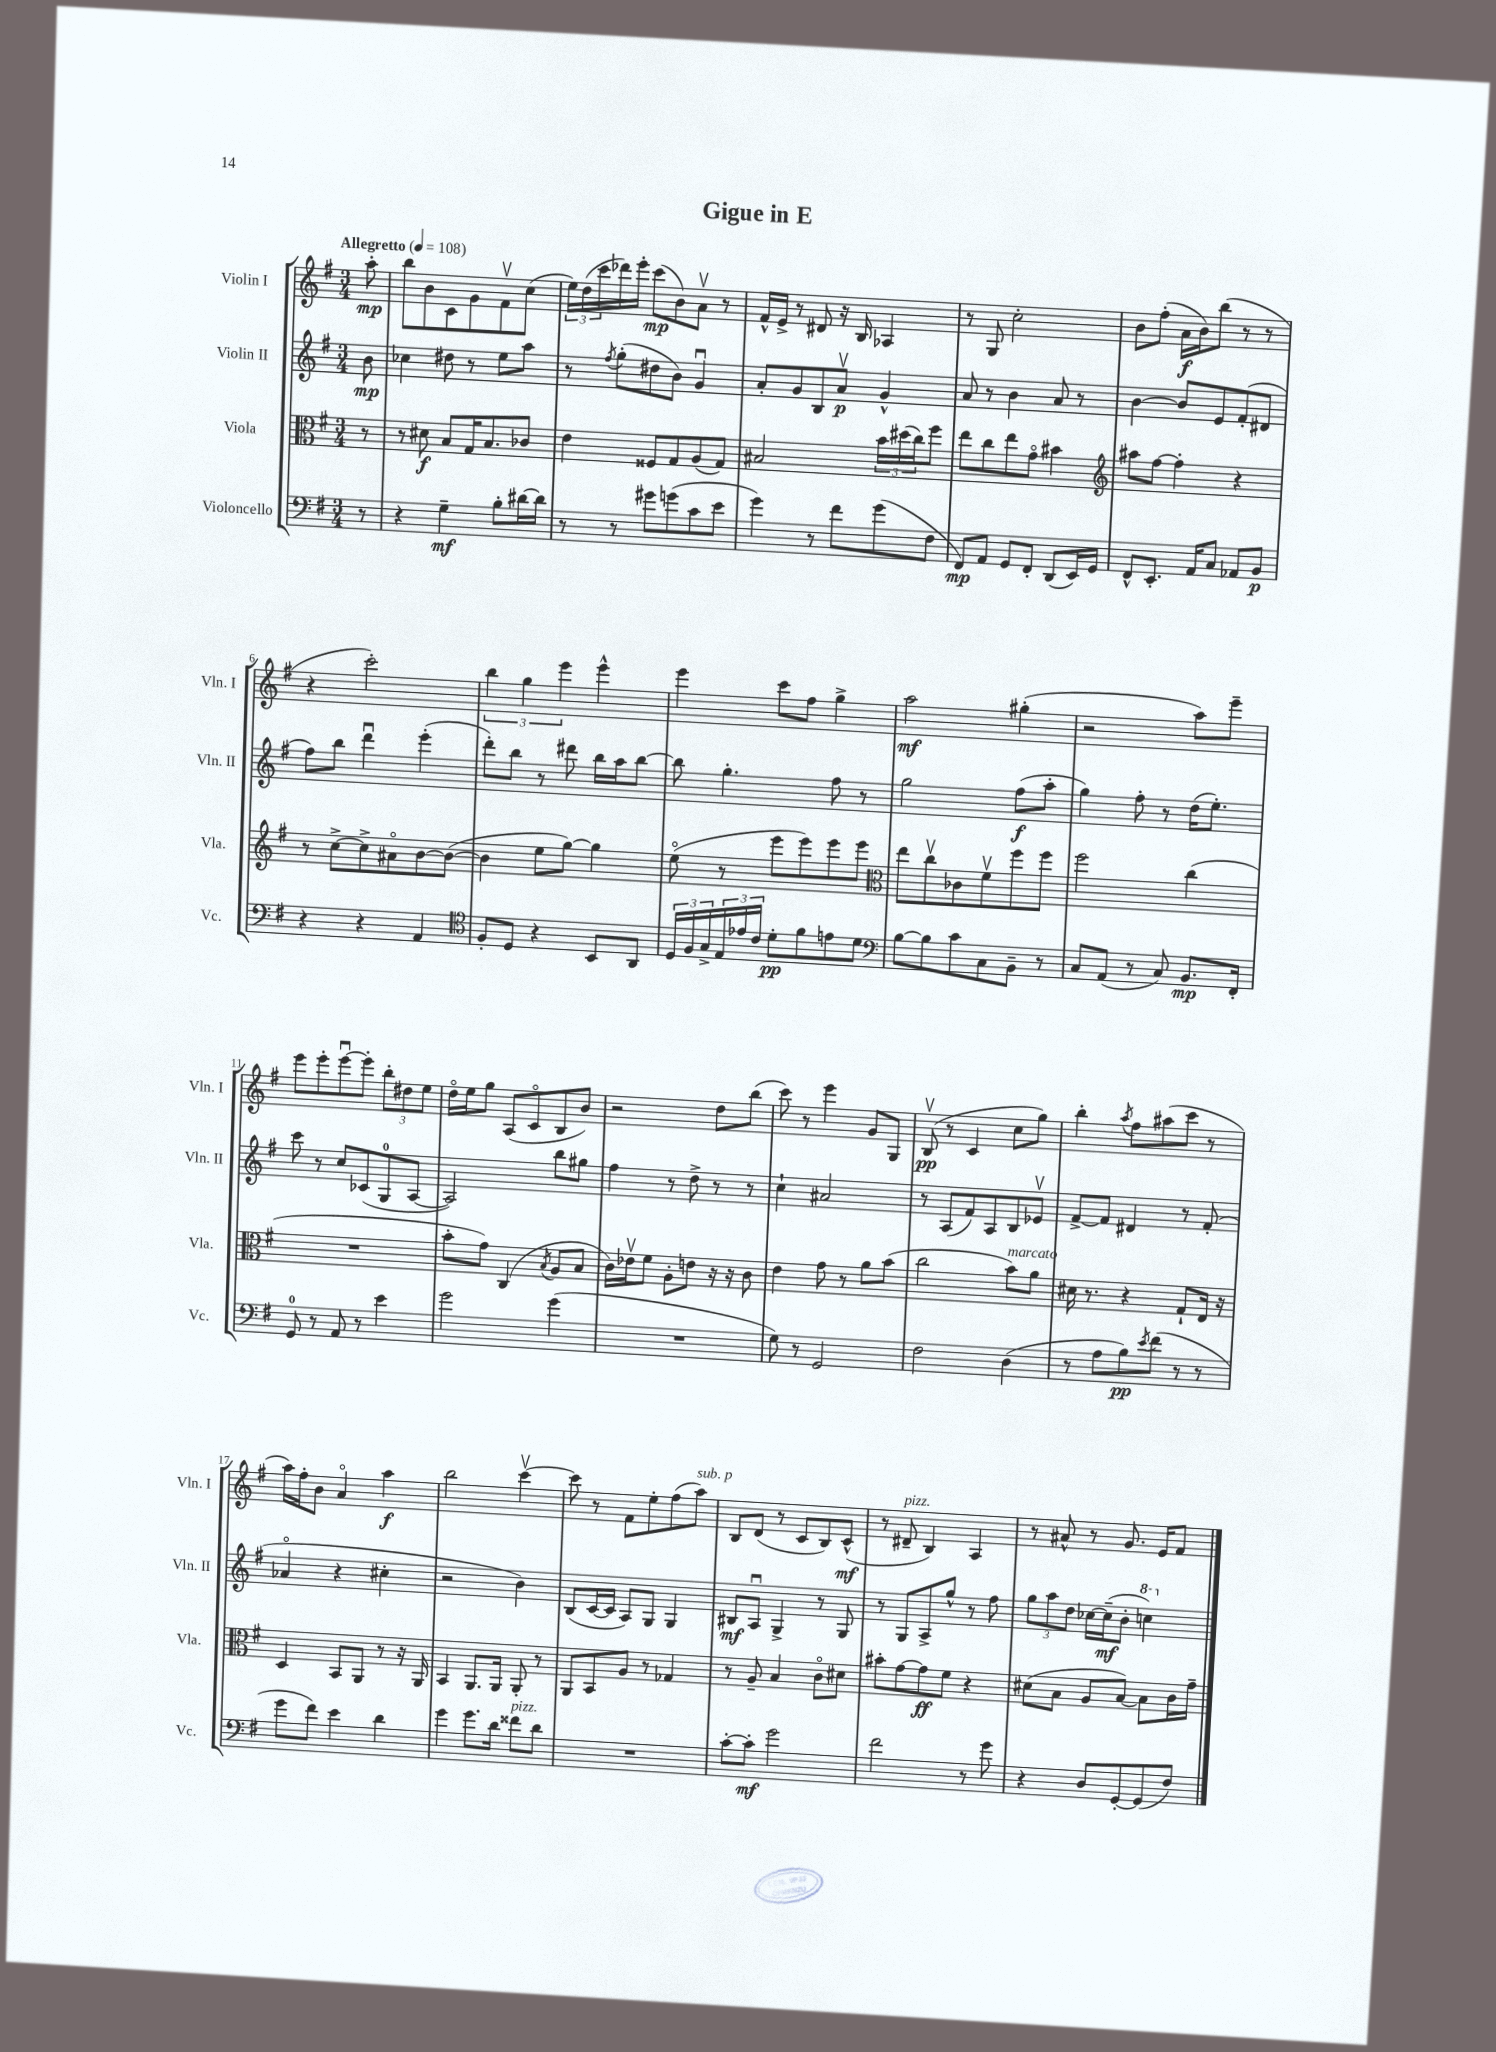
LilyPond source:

\header { title = "Gigue in E" }
<<
\new StaffGroup <<
\new Staff = "s0" \with { instrumentName = "Violin I" shortInstrumentName = "Vln. I" } {
    \clef treble \key g \major \numericTimeSignature \time 3/4 \partial 8 \tempo "Allegretto" 4 = 108
    a''8-.\mp |
    b''8 b'8 c'8 g'8 fis'8\upbow c''8( |
    \tuplet 3/2 { e''16) d''16( c'''16 } des'''16) e'''16-. c'''8\mp( b'8) a'8\upbow r8 |
    fis'16-^ e'16-> r8 dis'8 r16 b16 aes4 |
    r8 g8 c''2-. |
    b'8 fis''8-.( a'16\f b'16) b''8( r8 r8 |
    r4 c'''2-.) |
    \tuplet 3/2 { b''4 g''4 e'''4 } e'''4-^ |
    e'''4 c'''8 fis''8 g''4-> |
    a''2\mf gis''4-.( |
    r2 a''8) e'''8-- |
    e'''8 e'''8-. e'''8~\downbow e'''8-. \tuplet 3/2 { b''8-. dis''8 e''8 } |
    d''16\flageolet e''16 g''8 a8( c'8\flageolet b8 b'8) |
    r2 d''8 b''8( |
    c'''8) r8 e'''4 g'8 g8 |
    b8\upbow\pp( r8 c'4 c''8 g''8) |
    b''4-. \acciaccatura { a''8 } fis''8 ais''8( c'''8 r8 |
    a''16) fis''16-. b'8 a'4\flageolet a''4\f |
    b''2 c'''4~\upbow |
    c'''8 r8 fis'8 e''8-. fis''8( a''8^\markup { \italic "sub. p" }) |
    b8 d'8( r8 c'8 b8) c'8-^\mf( |
    r8 dis'8--^\markup { \italic "pizz." } b4) a4 |
    r8 ais'8-^ r8 g'8. e'16 fis'8 \bar "|." |
}
\new Staff = "s1" \with { instrumentName = "Violin II" shortInstrumentName = "Vln. II" } {
    \clef treble \key g \major \numericTimeSignature \time 3/4 \partial 8
    b'8\mp |
    ces''4 dis''8 r8 e''8 a''8 |
    r8 \acciaccatura { fis''8 } g''8-.( dis''8 b'8) g'4\downbow |
    a'8-. g'8 b8 a'8\upbow\p g'4-^ |
    a'8 r8 b'4 a'8 r8 |
    b'4~ b'8 e'8 fis'8-.( dis'8 |
    fis''8) b''8 d'''4\downbow e'''4-.( |
    d'''8-.) b''8 r8 dis'''8 b''16 a''16 b''8~ |
    b''8 g''4.-. fis''8 r8 |
    g''2 fis''8\f( a''8-. |
    g''4) fis''8-. r8 d''16( e''8.-.) |
    c'''8 r8 c''8 ces'8( g8-0 a8~ |
    a2) b''8 gis''8 |
    fis''4 r8 d''8-> r8 r8 |
    c''4-! ais'2 |
    r8 a8( fis'8) a8 b8 ees'8\upbow |
    fis'8~-> fis'8 dis'4 r8 fis'8-.( |
    aes'4\flageolet r4 cis''4-. |
    r2 b'4) |
    b8( c'16~ c'16 a8) g8 g4 |
    bis8\mf a8\downbow g4-> r8 g8 |
    r8 g8 a8-> g''8-^ r8 fis''8 |
    \tuplet 3/2 { g''8 a''8 d''8 } ces''16~ ces''16--\mf( b'8-. \ottava #1 c'''!4) \ottava #0 \bar "|." |
}
\new Staff = "s2" \with { instrumentName = "Viola" shortInstrumentName = "Vla." } {
    \clef alto \key g \major \numericTimeSignature \time 3/4 \partial 8
    r8 |
    r8 dis'8\f b8 g16 b8. ces'8 |
    e'4 fisis8 g8 a8( g8) |
    bis2 \tuplet 3/2 { b'16 dis''16( c''16) } fis''8 |
    e''8 c''8 e''8 g'8\flageolet bis'4 |
    \clef treble ais''8 fis''8~ fis''4-. r4 |
    r8 c''8~-> c''8-> ais'8\flageolet b'8~ b'8~( |
    b'4 e''8 g''8~) g''4 |
    e''8\flageolet( r8 e'''8 e'''8) e'''8 e'''8 |
    \clef alto e''8 c''8\upbow ces'8 fis'8\upbow fis''8 fis''8 |
    fis''2 c''4( |
    R2. |
    b'8-. g'8) c4( \acciaccatura { b8 } a8 b8 |
    c'16) ees'16\upbow fis'8 a8-. e'8 r16 r16 c'8 |
    e'4 g'8 r8 a'8 b'8( |
    c''2 b'8^\markup { \italic "marcato" }) a'8 |
    dis'16 r8. r4 g8-! e16 r16 |
    d4 b,8 a,8 r8 r16 a,16 |
    b,4 a,8. a,16 a,8-. r8 |
    a,8 b,8 a8 r8 ges4 |
    r8 a8-- b4 c'8\flageolet dis'8 |
    bis'8-. g'8~ g'8\ff fis'8 r4 |
    dis'8( b8 a8 b8~) b8 c'16 g'16-- \bar "|." |
}
\new Staff = "s3" \with { instrumentName = "Violoncello" shortInstrumentName = "Vc." } {
    \clef bass \key g \major \numericTimeSignature \time 3/4 \partial 8
    r8 |
    r4 g4--\mf b8-. dis'16~ dis'16 |
    r8 r8 gis'8 g'8( c'8 e'8 |
    g'4) r8 fis'8 g'8( fis8 |
    fis,8\mp) a,8 g,8 fis,8-. d,8( e,16) g,16 |
    fis,8-^ e,8.-. a,16 c8 aes,8 b,8\p |
    r4 r4 a,4 |
    \clef tenor fis8-. d8 r4 b,8 a,8 |
    \tuplet 3/2 { d16 fis16 g16-> } \tuplet 3/2 { e16 ees'16 c'16 } d'8-.\pp fis'8 e'8 d'8 |
    \clef bass b8~ b8 c'8 c8 b,8-- r8 |
    c8 a,8( r8 c8) b,8.\mp fis,16-. |
    g,8-0 r8 a,8 r8 e'4 |
    g'2 g'4( |
    R2. |
    g8) r8 g,2 |
    fis2 d4( |
    r8 a8 b8\pp) \acciaccatura { e'8 } fis'8( r8 r8 |
    g'8 fis'8) e'4 d'4 |
    g'4 g'8. d'16 fisis'8^\markup { \italic "pizz." } d'8 |
    R2. |
    c'8~-. c'8-.\mf g'2 |
    fis'2 r8 g'8 |
    r4 d8 g,8~-. g,8( fis8) \bar "|." |
}
>>
>>
